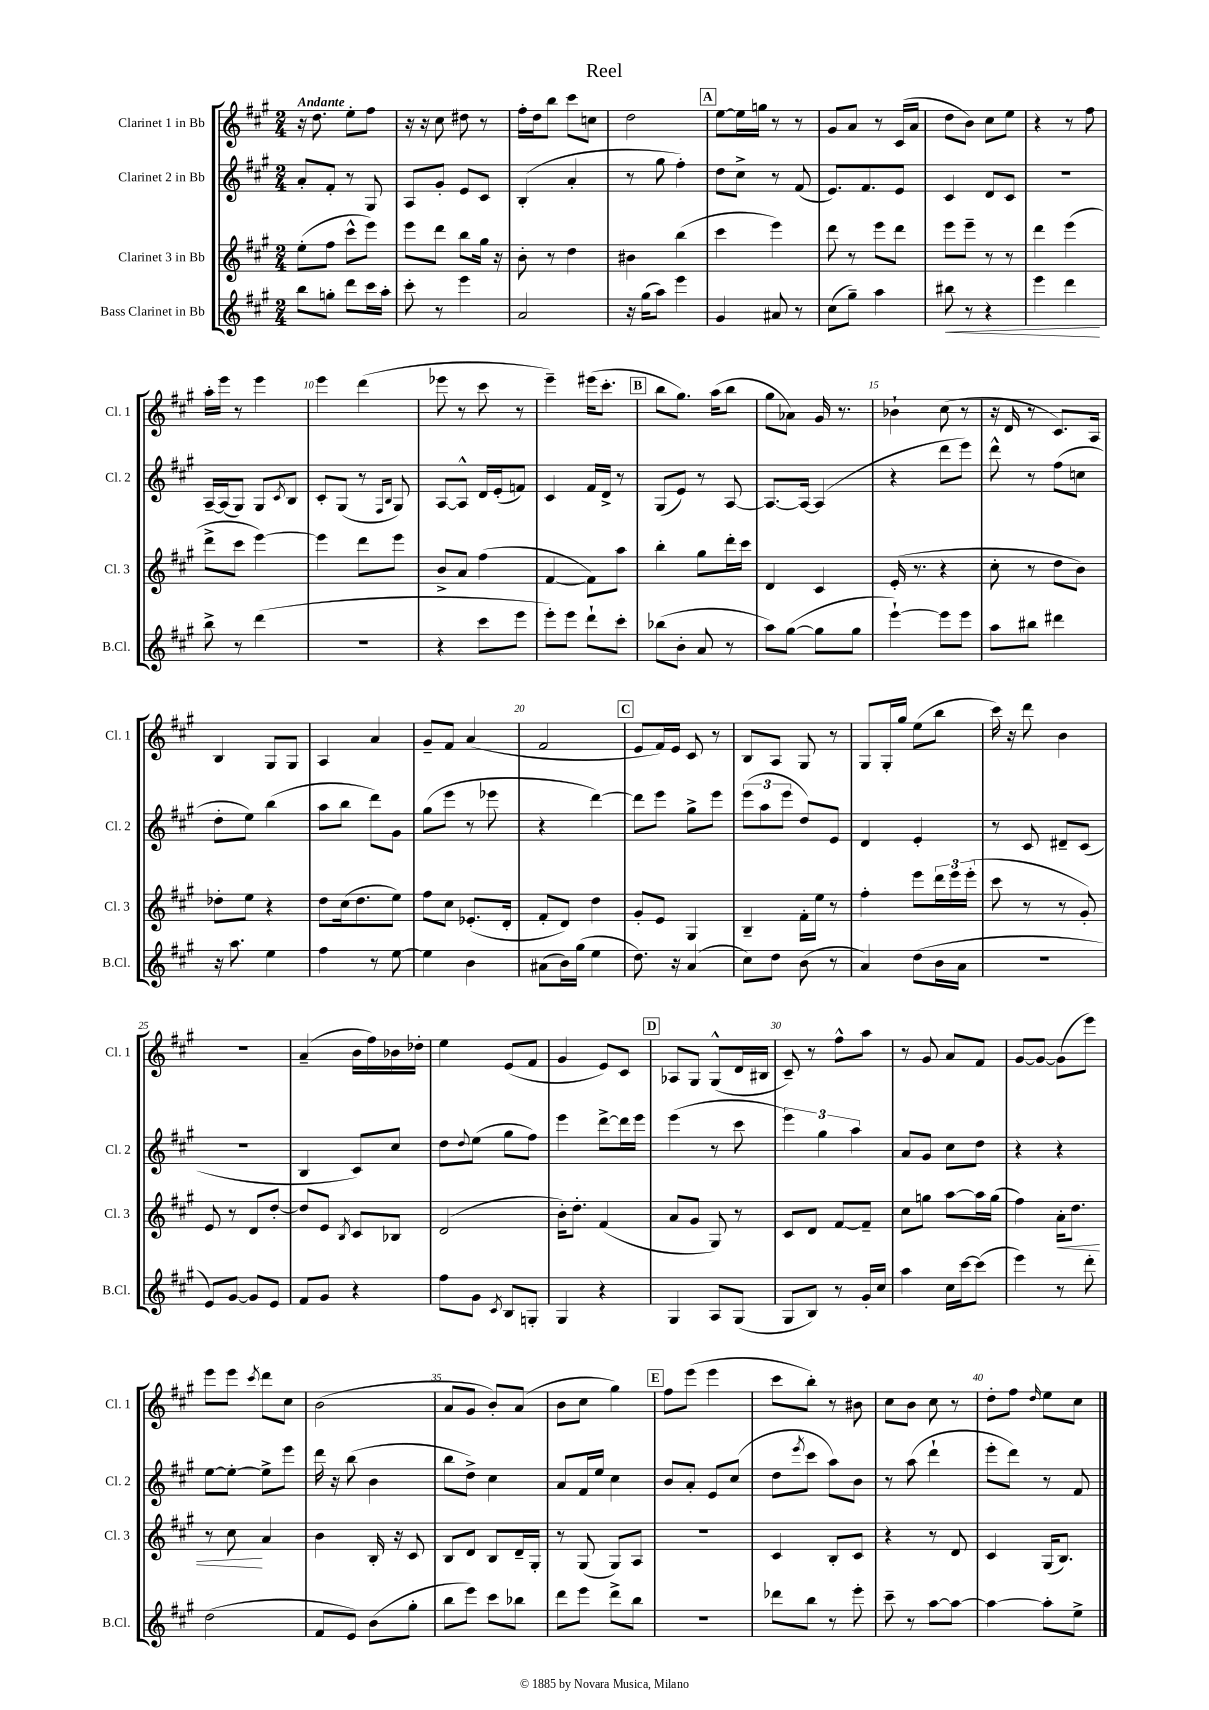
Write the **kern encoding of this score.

**kern	**dynam	**kern	**dynam	**kern	**kern
*part4	*part4	*part3	*part3	*part2	*part1
*staff4	*staff4	*staff3	*staff3	*staff2	*staff1
*I"Bass Clarinet in Bb	*	*I"Clarinet 3 in Bb	*	*I"Clarinet 2 in Bb	*I"Clarinet 1 in Bb
*I'B.Cl.	*	*I'Cl. 3	*	*I'Cl. 2	*I'Cl. 1
*clefG2	*	*clefG2	*	*clefG2	*clefG2
*k[f#c#g#]	*	*k[f#c#g#]	*	*k[f#c#g#]	*k[f#c#g#]
*M2/4	*	*M2/4	*	*M2/4	*M2/4
=1	=1	=1	=1	=1	=1
!	!	!	!	!	!LO:TX:a:B:t=Andante
8bb\L	.	(8ee'\L	.	8a'/L	16r
.	.	.	.	.	8.dd\
8ggn'\J	.	8ff#\J	.	8f#'/J	.
8ddd\L	.	8ccc#^^\L	.	8r	8ee'\L
16ccc#\L	.	8eee\J)	.	8G#/	8ff#\J
16aa'\JJ	.	.	.	.	.
=2	=2	=2	=2	=2	=2
8ccc#'\	.	8eee\L	.	8A/L	16r
.	.	.	.	.	16r
8r	.	8ddd\J	.	8g#'/J	8cc#\
4eee\	.	8bb\L	.	8e/L	8dd#X\
.	.	16gg#\Jk	.	8c#/J	8r
.	.	16r	.	.	.
=3	=3	=3	=3	=3	=3
2a/	.	8b'\	.	(4B'/	16ff#'\LL
.	.	.	.	.	16dd\J
.	.	8r	.	.	8bb\J
.	.	4dd\	.	4a'/	8ccc#\L
.	.	.	.	.	8ccn\J
=4	=4	=4	=4	=4	=4
16r	.	4b#X\	.	8r	2dd\
(16gg#\KL	.	.	.	.	.
8aa\J)	.	.	.	8gg#\	.
4eee\	.	(4bb\	.	4ff#'\)	.
!!LO:REH:place=s1:t=A
=5	=5	=5	=5	=5	=5
4g#/	.	4ccc#\	.	8dd\L	[8ee\L
.	.	.	.	8cc#^\J	16ee\L]
.	.	.	.	.	16ggn\JJ
8a#X/	.	4eee\)	.	8r	8r
8r	.	.	.	(8f#/	8r
=6	=6	=6	=6	=6	=6
(8cc#\L	.	8ddd\	.	8.e/L)	8g#/L
8gg#~\J)	.	8r	.	.	8a/J
.	.	.	.	8.f#/	.
4aa\	.	8eee\L	.	.	8r
.	.	8ddd\J	.	8e/J	(16c#/LL
.	.	.	.	.	16a/JJ
=7	=7	=7	=7	=7	=7
!	!LO:HP:b	!	!	!	!
8bb#X\	<	8eee\L	.	4c#/	8dd\L
8r	.	8eee~\J	.	.	8b\J)
4r	.	8r	.	8d/L	8cc#\L
.	.	8r	.	8c#/J	8ee\J
=8	=8	=8	=8	=8	=8
4eee\	.	4ddd\	.	2r	4r
4ddd\	.	(4eee\	.	.	8r
.	.	.	.	.	8ff#\
.	[	.	.	.	.
!!LO:LB:g=z
=9	=9	=9	=9	=9	=9
8bb^\	.	8ddd^\L	.	[16A~/LL	16aa'\LL
.	.	.	.	(16A/J]	16eee\JJ
8r	.	8ccc#\J	.	8G#/J)	8r
(4ddd\	.	[4eee\)	.	8G#/L	4eee\
.	.	.	.	8qc#/	.
.	.	.	.	8B/J	.
=10	=10	=10	=10	=10	=10
2r	.	4eee\]	.	8c#'/L	4eee\
.	.	.	.	(8G#/J	.
.	.	8ddd\L	.	8r	(4ddd\
.	.	.	.	16qqF#/LL	.
.	.	.	.	16qqB/JJ	.
.	.	8eee\J	.	8G#/)	.
=11	=11	=11	=11	=11	=11
4r	.	8b^/L	.	[8A/L	8eee-X\
.	.	8a/J	.	8A^^/J]	8r
8ccc#\L	.	(4ff#\	.	16d/LL	8ccc#\
.	.	.	.	(16e'/J	.
8eee\J	.	.	.	8fn/J)	8r
=12	=12	=12	=12	=12	=12
8eee'\L)	.	[4f#/	.	4c#/	4eee~\)
8eee\J	.	.	.	.	.
8ddd`\L	.	8f#\L])	.	16f#/LL	(16eee#X\KL
.	.	.	.	16d^/JJ	8.ccc#'\J
8ccc#'\J	.	8aa\J	.	8r	.
!!LO:REH:place=s1:t=B
=13	=13	=13	=13	=13	=13
(8bb-X\L	.	4bb'\	.	(8G#/L	8bb\L
8b'\J	.	.	.	8e/J)	8.gg#\J)
8a/	.	8gg#\L	.	8r	.
.	.	.	.	.	(16aa\KL
8r	.	16ddd'\L	.	[8A/	8bb\J
.	.	16ccc#\JJ	.	.	.
=14	=14	=14	=14	=14	=14
8aa\L)	.	4d/	.	8.A/L_	8gg#\L
([8gg#\J	.	.	.	.	8a-X\J)
.	.	.	.	16A/Jk_	.
8gg#\L]	.	4c#/	.	(4A/]	16g#/
.	.	.	.	.	8.r
8gg#\J	.	.	.	.	.
=15	=15	=15	=15	=15	=15
[4eee`\)	.	(16e'/	.	4r	4b-X`\
.	.	8.r	.	.	.
8eee\L]	.	4r	.	8ddd\L	(8cc#\
8eee\J	.	.	.	8eee\J)	8r
=16	=16	=16	=16	=16	=16
8aa\L	.	8cc#'\	.	8ddd^^\	16r
.	.	.	.	.	16d/
8bb#X\J	.	8r	.	8r	8r
4ddd#X\	.	8dd\L	.	(8ff#\L	8.c#/L)
.	.	8b\J)	.	8ccn\J	.
.	.	.	.	.	16A/Jk
!!LO:LB:g=z
=17	=17	=17	=17	=17	=17
16r	.	8dd-X'\L	.	8dd'\L	4B/
8.aa\	.	.	.	.	.
.	.	8ee\J	.	8ee\J)	.
4ee\	.	4r	.	(4bb\	8G#/L
.	.	.	.	.	8G#/J
=18	=18	=18	=18	=18	=18
4ff#\	.	8dd\L	.	8aa\L	4A/
.	.	(16cc#\k	.	8bb\J	.
.	.	8.dd\	.	.	.
8r	.	.	.	8ddd\L)	4a/
[8ee\	.	8ee\J)	.	8g#\J	.
=19	=19	=19	=19	=19	=19
4ee\]	.	8ff#\L	.	(8gg#\L	8g#~/L
.	.	8cc#\J	.	8eee\J	8f#/J
4b\	.	(8.e-X'/L	.	8r	(4a/
.	.	.	.	8eee-X\	.
.	.	16d'/Jk	.	.	.
=20	=20	=20	=20	=20	=20
(8a#X\L	.	8f#'/L	.	4r	2f#/
16b\L)	.	8d/J)	.	.	.
(16gg#\JJ	.	.	.	.	.
4ee\	.	4dd\	.	[4ddd\)	.
!!LO:REH:place=s1:t=C
=21	=21	=21	=21	=21	=21
8.dd\)	.	8g#'/L	.	8ddd\L]	8e/L
.	.	8e/J	.	8eee\J	16f#/L)
16r	.	.	.	.	16e/JJ
(4a/	.	4G#/	.	8gg#^\L	8c#/
.	.	.	.	8eee\J	8r
=22	=22	=22	=22	=22	=22
8cc#\L)	.	4B~/	.	(12eee\L	8B/L
.	.	.	.	12aa\	.
8dd\J	.	.	.	.	8A/J
.	.	.	.	12eee\J	.
(8b\	.	16f#'\LL	.	8dd/L)	8G#/
.	.	16ee\JJ	.	.	.
8r	.	8r	.	8e/J	8r
=23	=23	=23	=23	=23	=23
4a/)	.	4ff#'\	.	4d/	8G#/L
.	.	.	.	.	16G#'/L
.	.	.	.	.	16gg#/JJ
(8dd\L	.	8eee\L	.	4e'/	(8ee\L
16b\L	.	24ddd\L	.	.	8bb\J
.	.	24eee\	.	.	.
16a\JJ	.	.	.	.	.
.	.	(24eee'\JJ	.	.	.
=24	=24	=24	=24	=24	=24
2r	.	8ccc#\	.	8r	16ccc#\)
.	.	.	.	.	16r
.	.	8r	.	8c#/	8ddd\
.	.	8r	.	8d#X~/L	4b\
.	.	8g#'/)	.	(8c#/J	.
!!LO:LB:g=z
=25	=25	=25	=25	=25	=25
8e/L)	.	8e/	.	2r	2r
[8g#/J	.	8r	.	.	.
8g#/L]	.	8d/L	.	.	.
8e/J	.	[8dd'/J	.	.	.
=26	=26	=26	=26	=26	=26
8f#/L	.	8dd/L]	.	4B/	(4a~/
8g#/J	.	8e/J	.	.	.
.	.	8qB/	.	.	.
4r	.	8c#/L	.	8c#/L)	16b\LL
.	.	.	.	.	16ff#\)
.	.	8B-X/J	.	8cc#/J	16b-X\
.	.	.	.	.	16dd-X'\JJ
=27	=27	=27	=27	=27	=27
8ff#\L	.	(2d/	.	8dd\L	4ee\
.	.	.	.	8qqdd/	.
8g#\J	.	.	.	(8ee\J	.
8qc#/	.	.	.	.	.
8B/L	.	.	.	8gg#\L	(8e/L
8Gn'/J	.	.	.	8ff#\J)	8f#/J
=28	=28	=28	=28	=28	=28
4G#/	.	16b'\KL)	.	4eee\	4g#/
.	.	8.dd'\J	.	.	.
4r	.	(4f#/	.	[8ddd^\L	8e/L)
.	.	.	.	16ddd\L]	8c#/J
.	.	.	.	16eee\JJ	.
!!LO:REH:place=s1:t=D
=29	=29	=29	=29	=29	=29
4G#/	.	8a/L	.	(4eee\	8A-X/L
.	.	8g#/J	.	.	8G#/J
8A/L	.	8G#/)	.	8r	(8G#^^/L
(8G#/J	.	8r	.	8ccc#\	16d/L
.	.	.	.	.	16B#X/JJ
=30	=30	=30	=30	=30	=30
8G#/L	.	8c#/L	.	6eee\)	8c#~/)
8B/J)	.	8d/J	.	.	8r
.	.	.	.	6gg#\	.
8r	.	[8f#/L	.	.	8ff#^^\L
.	.	.	.	6aa\	.
16g#'/LL	.	8f#~/J]	.	.	8aa\J
16cc#/JJ	.	.	.	.	.
=31	=31	=31	=31	=31	=31
4aa\	.	8cc#\L	.	8a/L	8r
.	.	8ggn\J	.	8g#/J	8g#/
16cc#\LL	.	[8aa\L	.	8cc#\L	8a/L
[16ccc#\J	.	.	.	.	.
(8ccc#\J]	.	16aa\L]	.	8dd\J	8f#/J
.	.	(16gg\JJ	.	.	.
=32	=32	=32	=32	=32	=32
4eee\)	.	4ff#\)	.	4r	[8g#/L
.	.	.	.	.	8g#/J_
!	!	!	!LO:HP:b	!	!
8r	.	16a'\KL	<	4r	(8g#\L]
.	.	8.dd\J	.	.	.
8ddd'\	.	.	.	.	8eee\J)
!!LO:LB:g=z
=33	=33	=33	=33	=33	=33
(2dd\	.	8r	.	[8ee\L	8eee\L
.	.	8cc#\	.	8ee'\J_	8eee\J
.	.	.	.	.	8qccc#/
.	.	4a/	[	8ee^\L]	8ddd\L
.	.	.	.	8eee\J	8cc#\J
=34	=34	=34	=34	=34	=34
8f#/L	.	4b\	.	16ddd\	(2b\
.	.	.	.	16r	.
8e/J)	.	.	.	(8bb\	.
(8b\L	.	16B'/	.	4b\	.
.	.	16r	.	.	.
8gg#'\J	.	8c#/	.	.	.
=35	=35	=35	=35	=35	=35
8bb\L	.	8B/L	.	8bb\L	8a/L
8eee\J)	.	8d/J	.	8dd^\J)	8g#/J
8ccc#\L	.	8B/L	.	4cc#\	8b'/L)
8bb-X\J	.	16d~/L	.	.	(8a/J
.	.	16G#'/JJ	.	.	.
=36	=36	=36	=36	=36	=36
8ddd\L	.	8r	.	8a/L	8b\L
8eee\J	.	(8G#/	.	16f#/L	8cc#\J
.	.	.	.	16ee/JJ	.
8ddd^\L	.	8G#/L)	.	4cc#\	4gg#\)
8bb\J	.	8A/J	.	.	.
!!LO:REH:place=s1:t=E
=37	=37	=37	=37	=37	=37
2r	.	2r	.	8b/L	8ff#\L
.	.	.	.	8a'/J	(8eee\J
.	.	.	.	8e/L	4eee\
.	.	.	.	(8cc#/J	.
=38	=38	=38	=38	=38	=38
8ddd-X\L	.	4c#/	.	8dd\L	8ccc#\L
.	.	.	.	8qeee/	.
8bb\J	.	.	.	8ccc#\J	8bb'\J)
8r	.	8B'/L	.	8aa\L)	8r
8eee'\	.	8c#/J	.	8b\J	8b#X\
=39	=39	=39	=39	=39	=39
8ccc#~\	.	4r	.	8r	8cc#\L
8r	.	.	.	(8aa\	8b\J
[8aa\L	.	8r	.	4ddd`\	8cc#\
8aa\J_	.	8d/	.	.	8r
=40	=40	=40	=40	=40	=40
4aa\_	.	4c#/	.	8eee'\L	8dd'\L
.	.	.	.	8ddd\J)	8ff#\J
.	.	.	.	.	16qqdd/
8aa'\L]	.	(16G#/KL	.	8r	8ee\L
.	.	8.B/J)	.	.	.
8ee^\J	.	.	.	8f#/	8cc#\J
==	==	==	==	==	==
*-	*-	*-	*-	*-	*-
